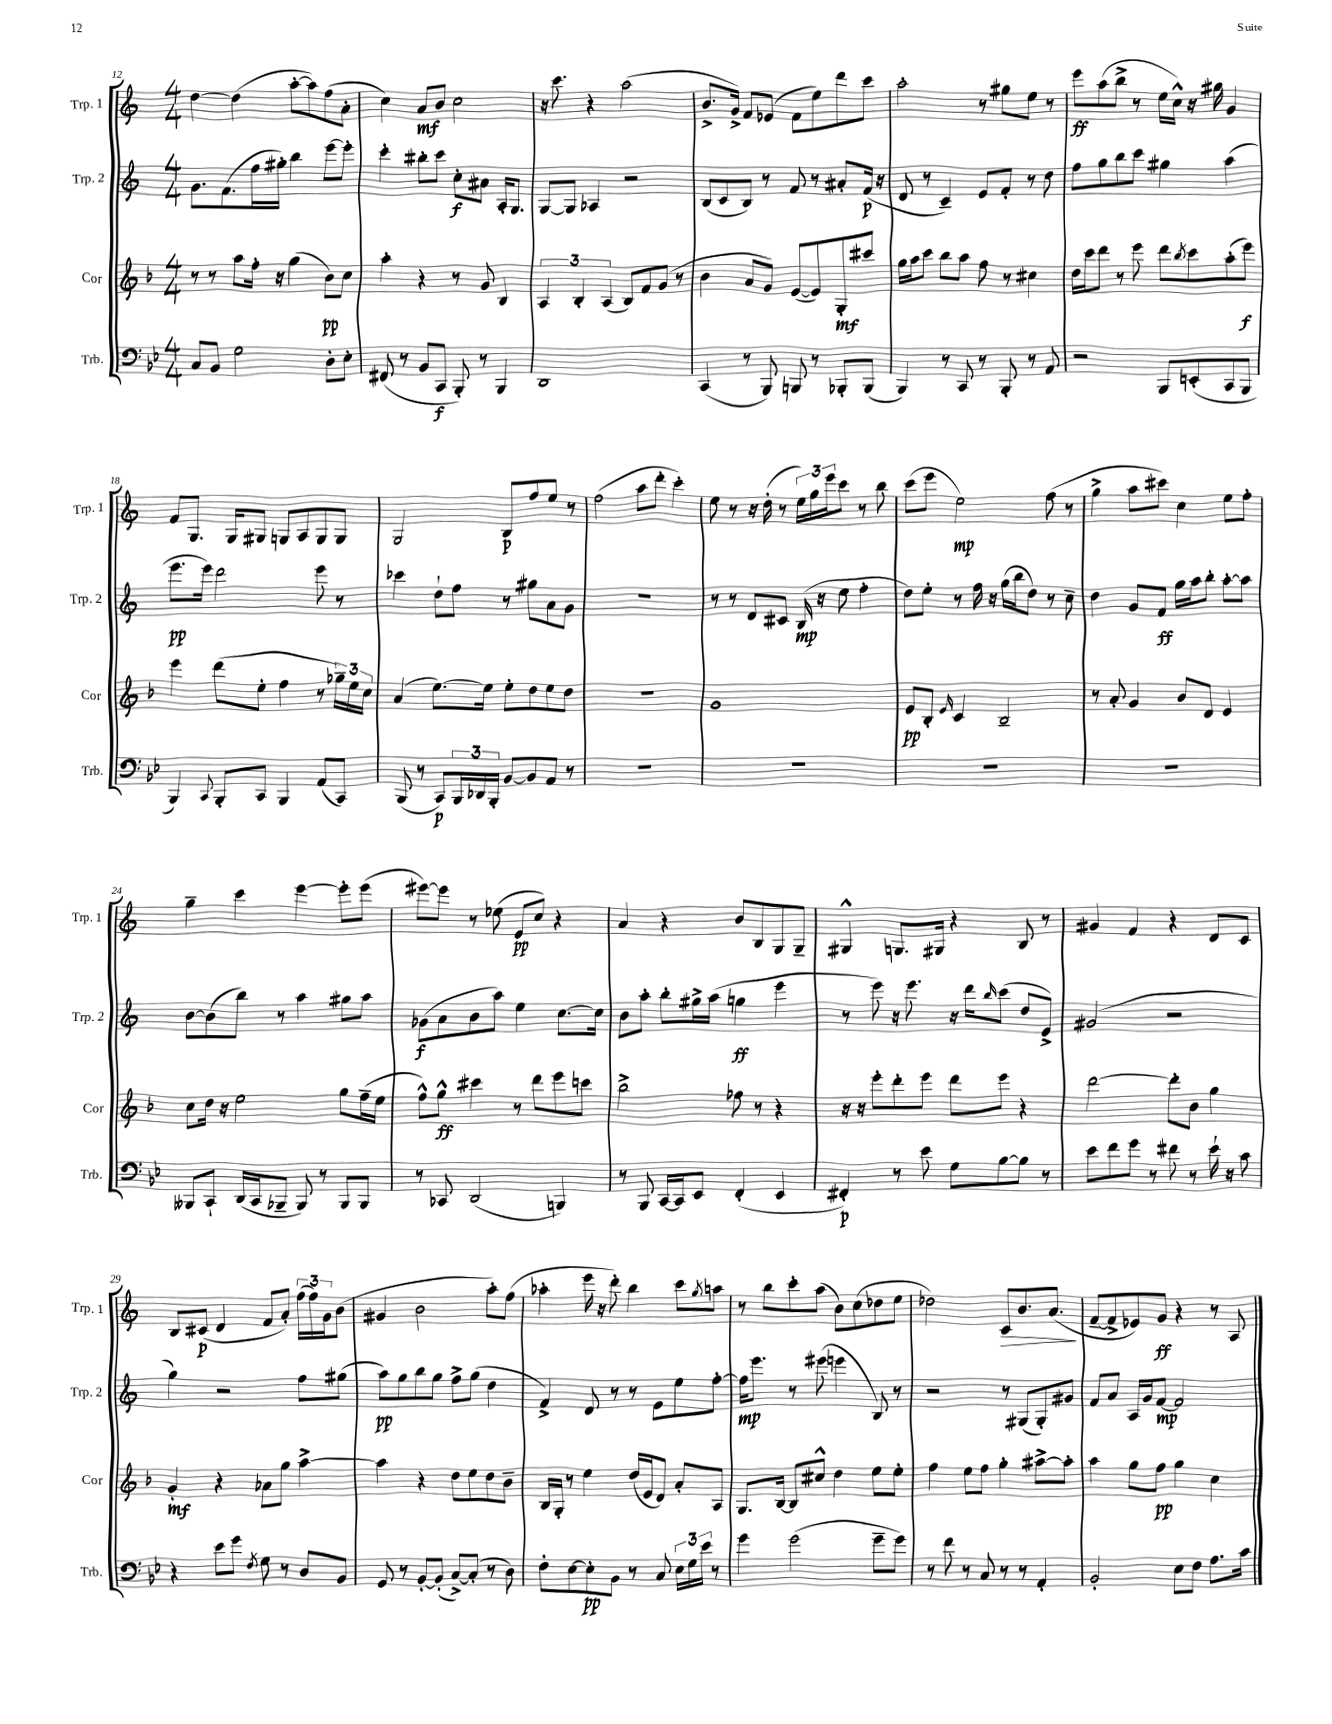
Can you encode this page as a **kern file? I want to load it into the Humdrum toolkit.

**kern	**dynam	**kern	**dynam	**kern	**dynam	**kern	**dynam
*part4	*part4	*part3	*part3	*part2	*part2	*part1	*part1
*staff4	*staff4	*staff3	*staff3	*staff2	*staff2	*staff1	*staff1
*I"Trb.	*	*I"Cor	*	*I"Trp. 2	*	*I"Trp. 1	*
*I'Trb.	*	*I'Cor	*	*I'Trp. 2	*	*I'Trp. 1	*
*clefF4	*	*clefG2	*	*clefG2	*	*clefG2	*
*k[b-e-]	*	*k[b-]	*	*k[]	*	*k[]	*
*M4/4	*	*M4/4	*	*M4/4	*	*M4/4	*
=12	=12	=12	=12	=12	=12	=12	=12
8C/L	.	8r	.	8.g\L	.	[4dd\	.
8BB-/J	.	8r	.	.	.	.	.
.	.	.	.	(8.f\	.	.	.
2G\	.	8aa\L	.	.	.	(4dd\]	.
.	.	16ff'\Jk	.	16ff\L	.	.	.
.	.	16r	.	16gg#X'\JJ)	.	.	.
.	.	(4gg\	.	4bb\	.	[8aa'\L	.
.	.	.	.	.	.	8aa\])	.
8D'\L	.	8b-\L)	pp	[8eee\L	.	(8ff\	.
8E-'\J	.	8cc\J	.	8eee'\J]	.	8a'\J	.
=13	=13	=13	=13	=13	=13	=13	=13
(8FF#X/	.	4aa'\	.	4ccc'\	.	4cc\)	.
8r	.	.	.	.	.	.	.
8BB-/L	.	4r	.	8bb#X'\L	.	8a/L	mf
8CC/J	f	.	.	8ccc\J	.	8b/J	.
8BBB-'/)	.	8r	.	8cc'\L	f	2cc\	.
8r	.	8g/	.	8a#X\J	.	.	.
4BBB-/	.	4B-/	.	16A'/KL	.	.	.
.	.	.	.	8.G/J	.	.	.
=14	=14	=14	=14	=14	=14	=14	=14
1DD	.	6A/	.	[8G/L	.	16r	.
.	.	.	.	.	.	8.ccc\	.
.	.	.	.	8G/J]	.	.	.
.	.	6B-'/	.	.	.	.	.
.	.	.	.	4A-X/	.	4r	.
.	.	(6A/	.	.	.	.	.
.	.	8B-/L)	.	2r	.	(2aa\	.
.	.	8f/	.	.	.	.	.
.	.	(8g/J	.	.	.	.	.
.	.	8r	.	.	.	.	.
=15	=15	=15	=15	=15	=15	=15	=15
(4CC/	.	4b-\	.	(8B/L	.	8.b^/L	.
.	.	.	.	8c/	.	.	.
.	.	.	.	.	.	16g^/Jk)	.
8r	.	8a/L	.	8B/J)	.	8f/L	.
8BBB-/)	.	8g/J)	.	8r	.	(8e-X/J	.
8BBBn/	.	([8e/L	.	8f/	.	8f\L	.
8r	.	8e/])	.	8r	.	8ee\)	.
8BBB-X'/L	.	8G'/	mf	8a#X'/L	.	8ddd\	.
(8BBB-/J	.	8ccc#X/J	.	(16f/Jk	p	8ccc\J	.
.	.	.	.	16r	.	.	.
=16	=16	=16	=16	=16	=16	=16	=16
4BBB-/)	.	16gg\LL	.	8d/	.	2aa'\	.
.	.	16aa\J	.	.	.	.	.
.	.	8ccc\J	.	8r	.	.	.
8r	.	8bb-\L	.	4c~/)	.	.	.
8CC/	.	8aa\J	.	.	.	.	.
8r	.	8ff\	.	8e/L	.	8r	.
8BBB-'/	.	8r	.	8f'/J	.	8gg#X\L	.
8r	.	4cc#X\	.	8r	.	8ee\J	.
8AA/	.	.	.	8dd\	.	8r	.
=17	=17	=17	=17	=17	=17	=17	=17
2r	.	16dd\LL	.	8ff\L	.	8eee\L	ff
.	.	16ccc\J	.	.	.	.	.
.	.	8ddd\J	.	8gg\	.	(8aa\	.
.	.	8r	.	8bb\	.	8bb^\J	.
.	.	8eee\	.	8ccc\J	.	8r	.
8BBB-/L	.	8ddd\L	.	4gg#X\	.	16ee\LL	.
.	.	.	.	.	.	16cc^^\JJ)	.
.	.	8qbb-/	.	.	.	.	.
(8EEn'/	.	8ccc\	.	.	.	16r	.
.	.	.	.	.	.	16gg#X\	.
8CC/	.	(8aa'\	.	(4aa\	.	4g/	.
8BBB-/J	.	8eee\J)	f	.	.	.	.
!!LO:LB:g=z
=18	=18	=18	=18	=18	=18	=18	=18
4BBB-/)	.	4eee\	.	8.eee\L	pp	8f/L	.
.	.	.	.	.	.	8.G/J	.
.	.	.	.	16eee\Jk)	.	.	.
8qqCC/	.	.	.	.	.	.	.
8BBB-'/L	.	(8ddd\L	.	2ddd\	.	.	.
.	.	.	.	.	.	16G/KL	.
8CC/J	.	8ee'\J	.	.	.	8G#X/J	.
4BBB-/	.	4ff\	.	.	.	8Gn/L	.
.	.	.	.	.	.	8A/	.
(8AA/L	.	8r	.	8eee\	.	8G/	.
8CC/J)	.	24gg-X~\LL)	.	8r	.	8G/J	.
.	.	24ee\	.	.	.	.	.
.	.	24cc\JJ	.	.	.	.	.
=19	=19	=19	=19	=19	=19	=19	=19
(8BBB-/	.	(4a/	.	4ccc-X\	.	2G/	.
8r	.	.	.	.	.	.	.
8CC/L)	p	[8.ee\L)	.	8dd`\L	.	.	.
24BBB-/L	.	.	.	8ff\J	.	.	.
24DD-X/	.	.	.	.	.	.	.
.	.	16ee\Jk]	.	.	.	.	.
24BBB-'/JJ	.	.	.	.	.	.	.
[8BB-/L	.	8ee'\L	.	8r	.	8B/L	p
8BB-/]	.	8dd\	.	8gg#X\L	.	8ff/	.
8AA/J	.	8ee\	.	8a\	.	8ee/J	.
8r	.	8dd\J	.	8g\J	.	8r	.
=20	=20	=20	=20	=20	=20	=20	=20
1r	.	1r	.	1r	.	(2ff\	.
.	.	.	.	.	.	8aa\L	.
.	.	.	.	.	.	8ddd'\J	.
.	.	.	.	.	.	4ccc'\)	.
=21	=21	=21	=21	=21	=21	=21	=21
1r	.	1g	.	8r	.	8ee\	.
.	.	.	.	8r	.	8r	.
.	.	.	.	8d/L	.	16r	.
.	.	.	.	.	.	(16dd'\	.
.	.	.	.	8c#X/J	.	8r	.
.	.	.	.	(16B/	mp	24ee\LL)	.
.	.	.	.	.	.	24gg\	.
.	.	.	.	16r	.	.	.
.	.	.	.	.	.	24eee\J	.
.	.	.	.	8ee\	.	8ccc\J	.
.	.	.	.	4ff'\	.	8r	.
.	.	.	.	.	.	8bb\	.
=22	=22	=22	=22	=22	=22	=22	=22
1r	.	8e/L	pp	8dd\L)	.	(8ccc\L	.
.	.	8B-'/J	.	8ee'\J	.	8eee\J	.
.	.	16qqe/	.	.	.	.	.
.	.	4c/	.	8r	.	2ee\)	mp
.	.	.	.	16ff\	.	.	.
.	.	.	.	16r	.	.	.
.	.	2B-~/	.	(16gg\LL	.	.	.
.	.	.	.	16bb\J	.	.	.
.	.	.	.	8dd\J)	.	.	.
.	.	.	.	8r	.	(8ff\	.
.	.	.	.	8cc~\	.	8r	.
=23	=23	=23	=23	=23	=23	=23	=23
1r	.	8r	.	4dd\	.	4gg^\	.
.	.	8a'/	.	.	.	.	.
.	.	4g/	.	8g/L	.	8aa\L	.
.	.	.	.	8f/J	ff	8ccc#X\J)	.
.	.	8b-/L	.	16gg\LL	.	4cc\	.
.	.	.	.	16aa\J	.	.	.
.	.	8d/J	.	8bb'\J	.	.	.
.	.	4e/	.	[8aa'\L	.	8ee\L	.
.	.	.	.	8aa\J]	.	8ff'\J	.
!!LO:LB:g=z
=24	=24	=24	=24	=24	=24	=24	=24
8BBB--X/L	.	8cc\L	.	[8b\L	.	4gg~\	.
8CC`/J	.	16dd\Jk	.	(8b\]	.	.	.
.	.	16r	.	.	.	.	.
(16DD/LL	.	2ee\	.	8bb\J)	.	4ccc\	.
16CC/J	.	.	.	.	.	.	.
8BBB-X~/J	.	.	.	8r	.	.	.
8BBB-/)	.	.	.	4aa\	.	[4eee\	.
8r	.	.	.	.	.	.	.
8BBB-/L	.	8gg\L	.	8gg#X\L	.	8eee'\L]	.
8BBB-/J	.	(16ff~\L	.	8aa\J	.	(8eee\J	.
.	.	16ee\JJ	.	.	.	.	.
=25	=25	=25	=25	=25	=25	=25	=25
8r	.	8ff^^\L)	.	(8g-X\L	f	[8eee#X\L)	.
8CC-X/	.	8gg^^\J	ff	8a\	.	8eee#\J]	.
(2DD/	.	4ccc#X\	.	8b\	.	8r	.
.	.	.	.	8aa\J)	.	(8ee-X\	.
.	.	8r	.	4ee\	.	8e/L	pp
.	.	8ddd\L	.	.	.	8cc/J)	.
4BBBn/)	.	8eee\	.	[8.cc\L	.	4r	.
.	.	8cccn\J	.	.	.	.	.
.	.	.	.	16cc\Jk]	.	.	.
=26	=26	=26	=26	=26	=26	=26	=26
8r	.	2bb-^\	.	8b\L	.	4a/	.
8BBB-/	.	.	.	8aa'\J	.	.	.
[16CC/LL	.	.	.	8bb'\L	.	4r	.
16CC/J]	.	.	.	.	.	.	.
8EE-/J	.	.	.	16gg#X^\L	.	.	.
.	.	.	.	(16aa\JJ	.	.	.
(4FF'/	.	8ff-X\	.	4ggn\	ff	8b/L	.
.	.	8r	.	.	.	8B/	.
4EE-/	.	4r	.	4eee\	.	8G/	.
.	.	.	.	.	.	8G~/J	.
=27	=27	=27	=27	=27	=27	=27	=27
4FF#X'/)	p	16r	.	8r	.	4G#X^^/	.
.	.	16r	.	.	.	.	.
.	.	8eee'\L	.	8eee\)	.	.	.
8r	.	8ddd'\	.	16r	.	8.Gn/L	.
.	.	.	.	8.eee\	.	.	.
8e-\	.	8eee\J	.	.	.	.	.
.	.	.	.	.	.	16G#X/Jk	.
8G\L	.	8ddd\L	.	16r	.	4r	.
.	.	.	.	16ddd\KL	.	.	.
.	.	.	.	16qqbb/	.	.	.
[8B-\	.	8eee\J	.	(8ccc\J	.	.	.
8B-\J]	.	4r	.	8dd/L	.	8B/	.
8r	.	.	.	8e^/J)	.	8r	.
=28	=28	=28	=28	=28	=28	=28	=28
8e-\L	.	[2ddd\	.	(2g#X/	.	4g#X/	.
8f\	.	.	.	.	.	.	.
8g\J	.	.	.	.	.	4f/	.
8r	.	.	.	.	.	.	.
8f#X\	.	8ddd'\L]	.	2r	.	4r	.
8r	.	8b-\J	.	.	.	.	.
16e-`\	.	4gg\	.	.	.	8d/L	.
16r	.	.	.	.	.	.	.
8c\	.	.	.	.	.	8c/J	.
!!LO:LB:g=z
=29	=29	=29	=29	=29	=29	=29	=29
4r	.	4g'/	mf	4gg\)	.	8B/L	.
.	.	.	.	.	.	(8c#X/J	p
8e-\L	.	4r	.	2r	.	4d/	.
8g\J	.	.	.	.	.	.	.
8qF/	.	.	.	.	.	.	.
8G\	.	8a-X\L	.	.	.	8f/L	.
8r	.	8gg\J	.	.	.	8a'/J)	.
8D/L	.	[4aa^\	.	8ff\L	.	(24ff\LL	.
.	.	.	.	.	.	24ff\)	.
.	.	.	.	.	.	24g\J	.
8BB-/J	.	.	.	(8gg#X\J	.	(8b\J	.
=30	=30	=30	=30	=30	=30	=30	=30
8GG/	.	4aa\]	.	8aa\L)	pp	4g#X/	.
8r	.	.	.	8gg\	.	.	.
[8BB-'/L	.	4r	.	8bb\	.	2b\	.
(8BB-'/J]	.	.	.	8gg\J	.	.	.
[8C^/L)	.	8dd\L	.	8ff^\L	.	.	.
(8C'/J]	.	8ee\	.	(8gg\J	.	.	.
8r	.	8dd\	.	4dd\	.	8aa'\L)	.
8D\)	.	8b-~\J	.	.	.	(8ff\J	.
=31	=31	=31	=31	=31	=31	=31	=31
8F'\L	.	16B-/LL	.	4f^/)	.	4aa-X'\	.
.	.	16G'/JJ	.	.	.	.	.
[8E-\	.	8r	.	.	.	.	.
8E-'\]	pp	4ee\	.	8d/	.	16eee\	.
.	.	.	.	.	.	16r	.
8BB-\J	.	.	.	8r	.	8ddd'\)	.
8r	.	(16dd/LL	.	8r	.	4bb\	.
.	.	16e/J	.	.	.	.	.
8C/	.	8d/J)	.	8e\L	.	.	.
24E-\LL	.	8a'/L	.	8ee\	.	8ccc\L	.
24G\	.	.	.	.	.	.	.
24e-\JJ	.	.	.	.	.	.	.
.	.	.	.	.	.	8qgg/	.
8r	.	8A/J	.	[8ff'\J	.	8aan\J	.
=32	=32	=32	=32	=32	=32	=32	=32
4g\	.	8.G/L	.	16ff\KL]	mp	8r	.
.	.	.	.	8.eee\J	.	.	.
.	.	.	.	.	.	8bb\L	.
.	.	[16B-/Jk	.	.	.	.	.
(2g\	.	8B-/L]	.	8r	.	8ccc'\	.
.	.	8cc#X^^/J	.	(8eee#X\	.	(8aa\J	.
.	.	4dd\	.	4eeen\	.	8b\L)	.
.	.	.	.	.	.	(8cc\	.
8g~\L	.	8ee\L	.	8B/)	.	8dd-X\	.
8g\J)	.	8ee'\J	.	8r	.	8ee\J	.
=33	=33	=33	=33	=33	=33	=33	=33
8r	.	4ff\	.	2r	.	2dd-X\)	.
8f\	.	.	.	.	.	.	.
8r	.	8ee\L	.	.	.	.	.
8C/	.	8ff\J	.	.	.	.	.
!	!	!	!	!	!	!	!LO:HP:b
8r	.	4gg'\	.	8r	.	8c/L	>
8r	.	.	.	(8G#X/L	.	8.b/	.
4AA'/	.	[8aa#X^\L	.	8G#'/)	.	.	.
.	.	.	.	.	.	(8.a/J	.
.	.	8aa#'\J]	.	8g#X/J	.	.	.
.	.	.	.	.	.	.	]
=34	=34	=34	=34	=34	=34	=34	=34
2BB-'/	.	4aa\	.	8f/L	.	[8f~/L	.
.	.	.	.	8a/J	.	8f^/]	.
.	.	8gg\L	.	16A/LL	.	8e-X/)	.
.	.	.	.	16g/J	.	.	.
.	.	8ff\J	pp	[8f/J	mp	8g/J	ff
8E-\L	.	4gg\	.	2f/]	.	4r	.
8F\J	.	.	.	.	.	.	.
8.A\L	.	4cc\	.	.	.	8r	.
.	.	.	.	.	.	8A/	.
16c\Jk	.	.	.	.	.	.	.
==	==	==	==	==	==	==	==
*-	*-	*-	*-	*-	*-	*-	*-
